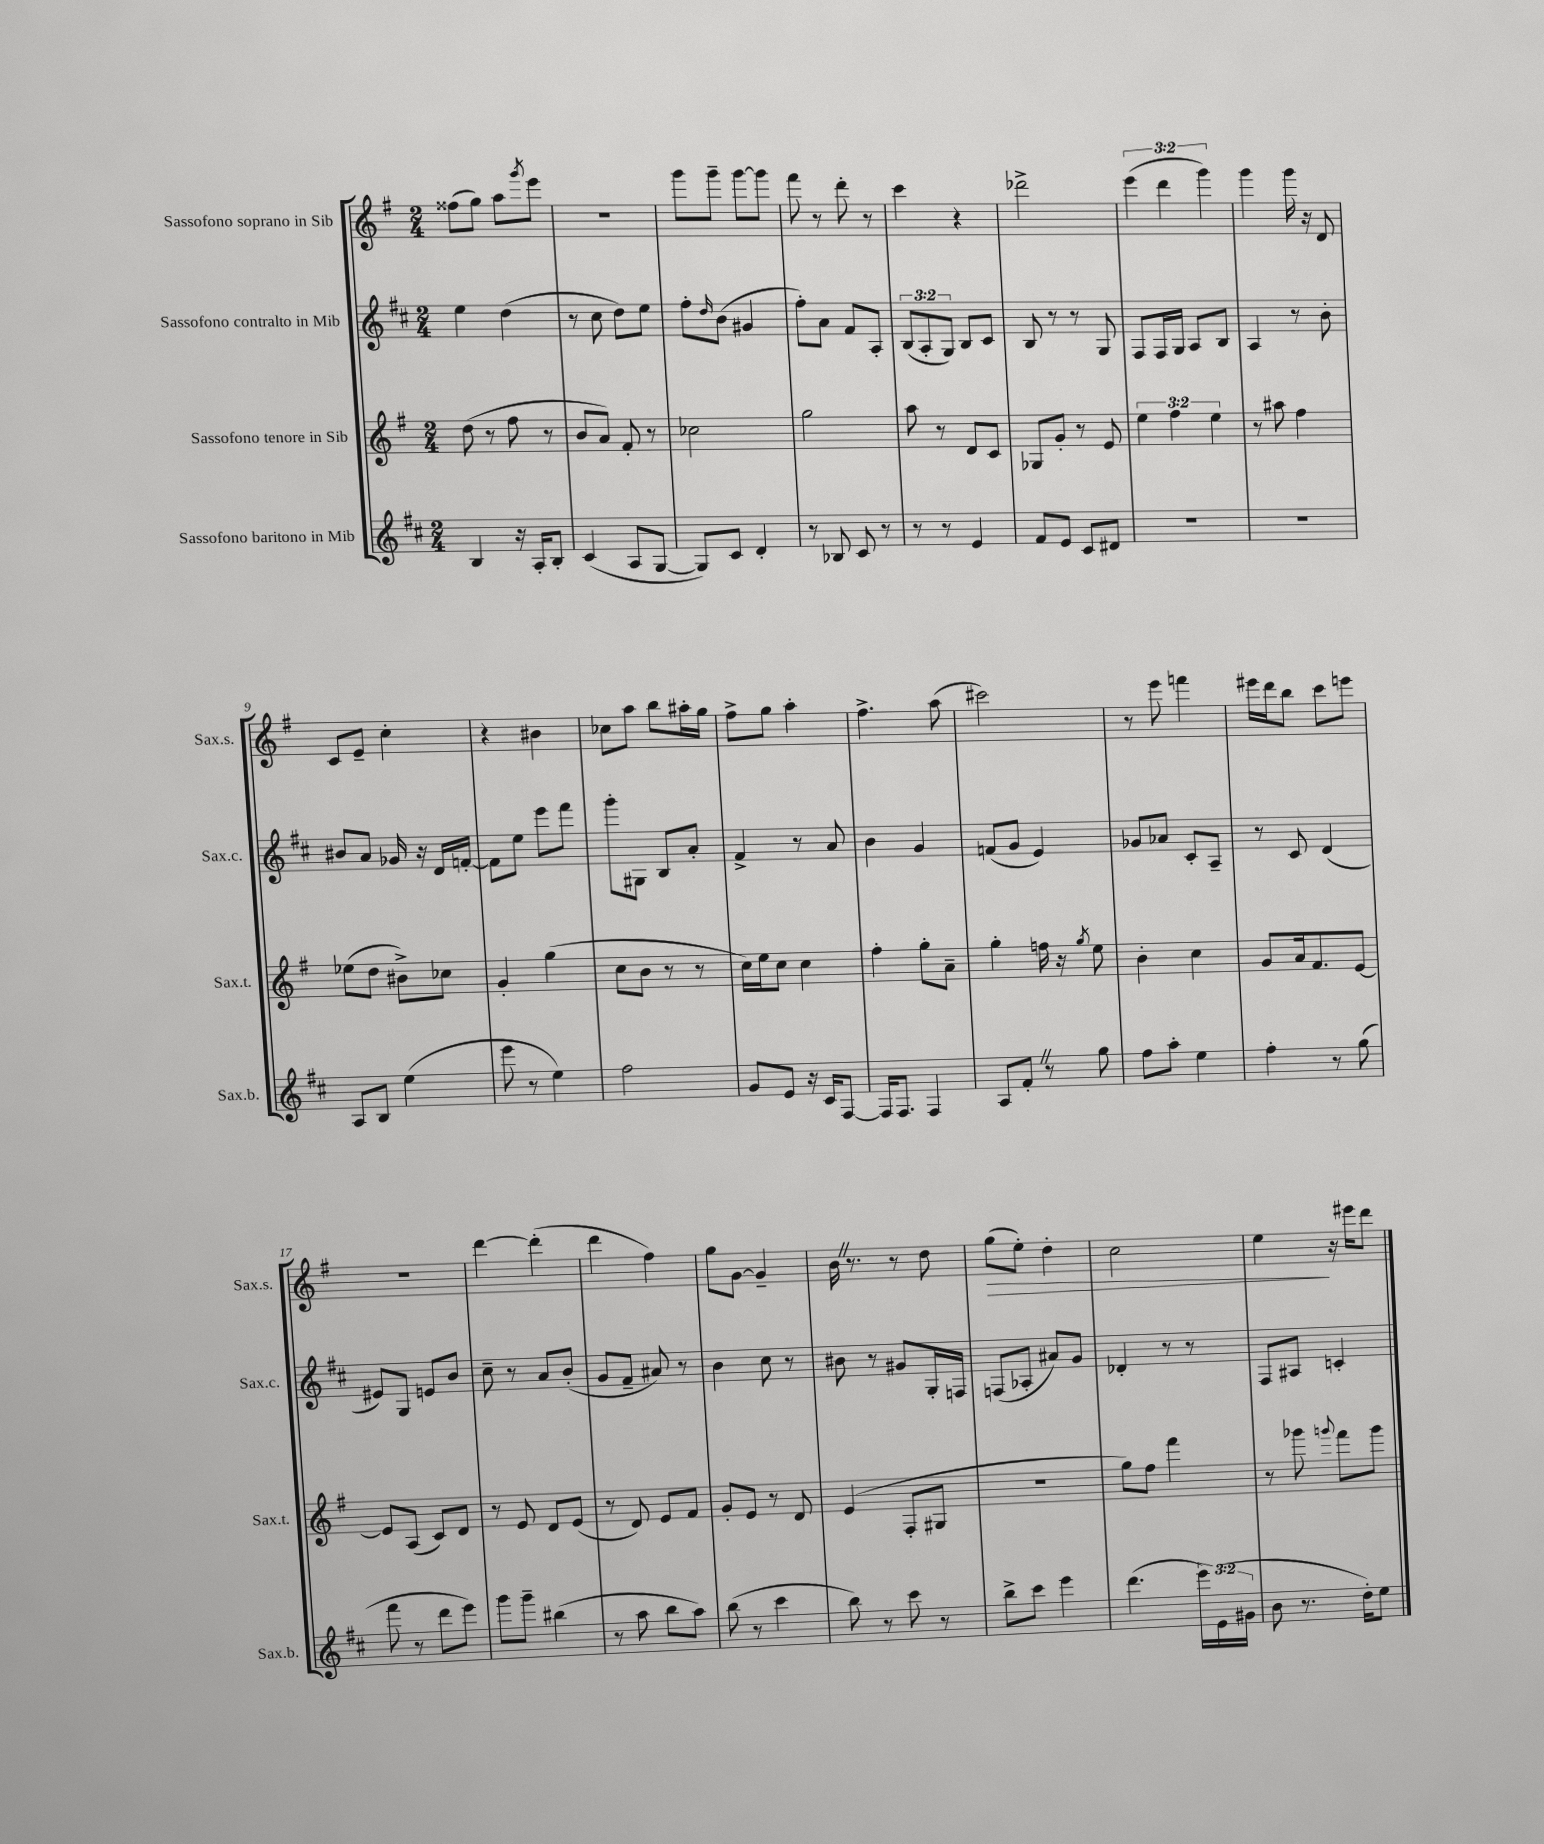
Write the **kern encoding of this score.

**kern	**kern	**kern	**kern
*staff4	*staff3	*staff2	*staff1
*clefG2	*clefG2	*clefG2	*clefG2
*k[f#c#]	*k[f#]	*k[f#c#]	*k[f#]
*M2/4	*M2/4	*M2/4	*M2/4
4B	(8dd	4ee	(8ff##
.	8r	.	8gg)
16r	8ff#	(4dd	8aa
16A'	.	.	.
.	.	.	8qggg
8B'	8r	.	8eee
=	=	=	=
(4c#	8b	8r	2r
.	8a)	8cc#	.
8A	8f#'	8dd)	.
[8G	8r	8ee	.
=	=	=	=
8G])	2cc-	8ff#'	8ggg
.	.	16qqdd	.
8c#	.	(8b	8ggg~
4d'	.	4g#	[8ggg
.	.	.	8ggg]
=	=	=	=
8r	2gg	8ff#')	8fff#
8B-	.	8a	8r
8c#	.	8f#	8ddd'
8r	.	8A'	8r
=	=	=	=
8r	8aa	(12B	4ccc
.	.	12A'	.
8r	8r	.	.
.	.	12G)	.
4e	8d	8B	4r
.	8c	8c#	.
=	=	=	=
8f#	8G-	8B	2ddd-^
8e	8g'	8r	.
8c#	8r	8r	.
8d#	8e	8G	.
=	=	=	=
2r	6ee	8F#	(6eee
.	.	16F#	.
.	6ff#	.	6ddd
.	.	16G	.
.	.	8A	.
.	6ee	.	6ggg)
.	.	8B	.
=	=	=	=
2r	8r	4A	4ggg
.	8aa#	.	.
.	4ff#	8r	16ggg
.	.	.	16r
.	.	8b'	8d
=	=	=	=
8A	(8ee-	8b#	8c
8B	8dd	8a	8e~
(4ee	8b#^)	16g-	4cc'
.	.	16r	.
.	8cc-	16d	.
.	.	[16f'	.
=	=	=	=
8eee	4g'	8f]	4r
8r	.	8ee	.
4ee)	(4gg	8eee	4b#
.	.	8fff#	.
=	=	=	=
2ff#	8cc	8ggg'	8cc-
.	8b	8G#	8aa
.	8r	8B	8bb
.	8r	8a'	16aa#'
.	.	.	16gg
=	=	=	=
8g	16cc)	4f#^	8ff#^
.	16ee	.	.
8e	8cc	.	8gg
16r	4cc	8r	4aa'
16c#	.	.	.
[8F#	.	8a	.
=	=	=	=
16F#]	4ff#'	4b	4.ff#^
8.F#	.	.	.
4F#	8gg'	4g	.
.	8a~	.	(8aa
=	=	=	=
8A	4gg'	(8f	2ccc#)
8f#'	.	8g	.
8r	16ff	4e)	.
.	16r	.	.
.	8qgg	.	.
8gg	8ee	.	.
=	=	=	=
8ff#	4b'	8g-	8r
8aa'	.	8a-	8eee
4ee	4cc	8c#'	4fff
.	.	8A~	.
=	=	=	=
4ff#'	8g	8r	16eee#
.	.	.	16ddd
.	16a	8c#	8bb
.	8.f#	.	.
8r	.	(4d	8ccc
(8gg	[8e	.	8eee
=	=	=	=
8fff#	8e]	8e#)	2r
8r	(8A	8G	.
8ddd	8c)	8e	.
8eee)	8d	8b	.
=	=	=	=
8ggg	8r	8cc#~	[4ddd
8ggg~	8e	8r	.
(4bb#	8d	8a	(4ddd']
.	(8e	(8b'	.
=	=	=	=
8r	8r	8g	4ddd
8aa	8d)	8f#~	.
8bb	8e	8a#)	4ff#)
8aa)	8f#	8r	.
=	=	=	=
(8bb	8g'	4b	8gg
8r	8e	.	[8g
4ccc#	8r	8cc#	4g~]
.	8d	8r	.
=	=	=	=
8bb)	(4e	8b#	16b
.	.	.	8.r
8r	.	8r	.
8ccc#	8F#'	8g#	8r
8r	8G#	16G'	8dd
.	.	16F	.
=	=	=	=
8bb^	2r	(8F	(8gg
8ccc#	.	8A-'	8ee')
4eee	.	8a#)	4dd'
.	.	8g	.
=	=	=	=
(4.ddd	8gg)	4d-'	2cc
.	8ff#	.	.
.	4fff#	8r	.
24eee)	.	8r	.
(24e	.	.	.
24g#	.	.	.
=	=	=	=
8b	8r	8F#	4ee
8.r	8ggg-	8A#	.
.	8qqggg	.	.
.	8fff#	4c'	16r
16dd')	.	.	16eee#
8ee	8ggg	.	8ddd
==	==	==	==
*-	*-	*-	*-
